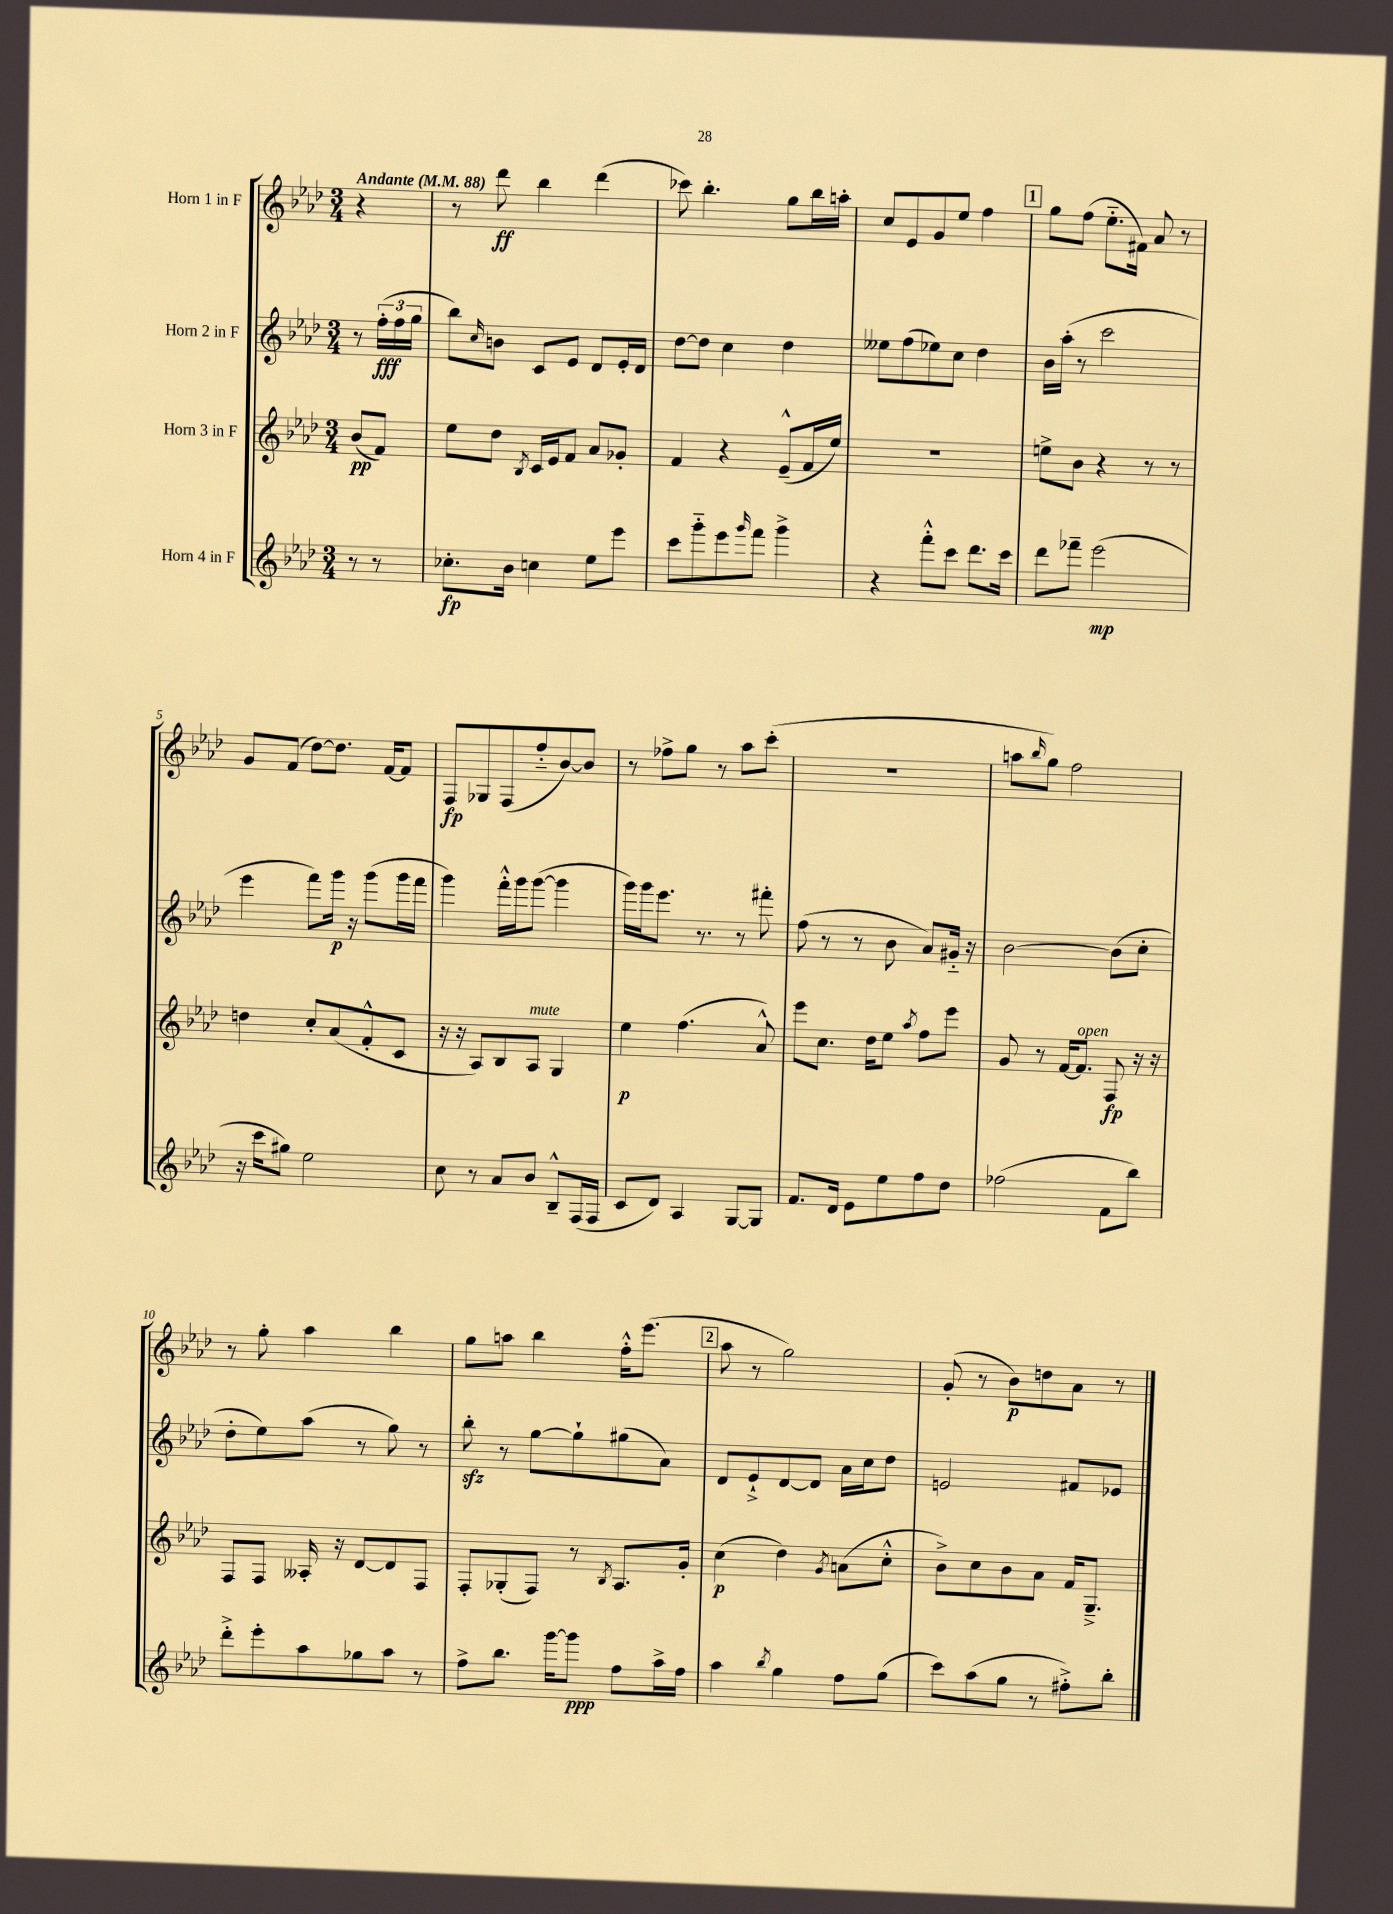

**kern	**kern	**kern	**kern
*staff4	*staff3	*staff2	*staff1
*clefG2	*clefG2	*clefG2	*clefG2
*k[b-e-a-d-]	*k[b-e-a-d-]	*k[b-e-a-d-]	*k[b-e-a-d-]
*M3/4	*M3/4	*M3/4	*M3/4
*MM88	*MM88	*MM88	*MM88
8r	(8b-	8r	4r
8r	8f)	(24ff'	.
.	.	24ff	.
.	.	24gg	.
=	=	=	=
8.cc-'	8ee-	8bb-)	8r
.	.	16qqcc	.
.	8dd-	8b	8ddd-
16b-	.	.	.
.	8qB-	.	.
4cc	16c	8c	4bb-
.	16e-	.	.
.	8f	8e-	.
8ee-	8a-	8d-	(4ddd-
8eee-	8g-'	16e-'	.
.	.	16d-	.
=	=	=	=
8ccc	4f	[8dd-	8ccc-)
8ggg'~	.	8dd-]	4.bb-'
8eee-	4r	4cc	.
16qqggg	.	.	.
8fff	.	.	.
4ggg^	(8e-~^^	4dd-	8gg
.	16f	.	16bb-
.	16ee-)	.	16aa'
=	=	=	=
4r	2.r	8ee--	8cc
.	.	(8ff	8e-
8fff'^^	.	8ee-)	8g
8ccc	.	8cc	8ee-
8.ddd-	.	4dd-	4ff
16ccc	.	.	.
=	=	=	=
8ddd-	8ee^	16b-	8gg
.	.	(16aa-'	.
8fff-~	8b-	8r	(8ff
(2eee-	4r	2ccc	8.ee-'~
.	.	.	16f#)
.	8r	.	8a-
.	8r	.	8r
=	=	=	=
16r	4dd	4eee-	8g
16ccc	.	.	.
8gg#)	.	.	(8f
2ee-	8cc'	8fff)	[8dd-)
.	(8a-	16ggg	8.dd-]
.	.	16r	.
.	8f'^^	(8ggg	.
.	.	.	[16f
.	8c	16ggg	8f]
.	.	16fff	.
=	=	=	=
8cc	16r	4ggg)	8F
.	16r	.	.
8r	8A-)	.	8G-
8a-	8B-	16fff'^^	(8F
.	.	16ggg	.
8b-	8A-	([8ggg	8ff'~
8B-~^^	4G	4ggg]	[8b-)
(16F	.	.	8b-]
16F	.	.	.
=	=	=	=
8c	4ee-	16ggg)	8r
.	.	16ggg	.
8d-)	.	8.eee-	8ff-^
4A-	(4.ff	.	8gg
.	.	8.r	.
.	.	.	8r
[8G	.	8r	8aa-
8G]	8a-^^)	8fff#'	(8ccc'
=	=	=	=
8.f	8eee-	(8ff	2.r
.	8.cc	8r	.
16d-	.	.	.
8e-	.	8r	.
.	16dd-	.	.
8ee-	8ee-	8b-	.
.	8qaa-	.	.
8ff	8ff	8a-)	.
8dd-	8eee-	16g#'~	.
.	.	16r	.
=	=	=	=
(2ff-	8g	[2b-	8aa
.	.	.	16qqbb-
.	8r	.	8gg)
.	[16f	.	2ff
.	8.f]	.	.
8f	8F	(8b-]	.
8bb-)	16r	8cc'	.
.	16r	.	.
=	=	=	=
8ddd-'^	8F	8dd-'	8r
8eee-'	8F	8ee-)	8gg'
8aa-	16A--'	(8aa-	4aa-
.	16r	.	.
8gg-	[8d-	8r	.
8aa-	8d-]	8gg)	4bb-
8r	8F	8r	.
=	=	=	=
8ff^	8F'	8bb-'	8gg
8.bb-	(8G-'	8r	8aa
.	8F)	[8gg	4bb-
[16ggg	.	.	.
8ggg]	8r	8gg`]	.
.	8qB-	.	.
8ff	8.A-	(8gg#	16ff'^^
.	.	.	(8.eee-
16aa-^	.	8a-)	.
16ff	16g'	.	.
=	=	=	=
4aa-	(4cc	8d-	8aa-
.	.	8e-`^	8r
8qbb-	.	.	.
4gg	4dd-)	[8d-	2gg)
.	.	8d-]	.
.	8qg	.	.
8ff	(8a	16a-	.
.	.	16cc	.
(8gg	8cc'^^	8dd-	.
=	=	=	=
8ccc)	8b-^)	2e	(8g'
(8aa-	8cc	.	8r
8gg	8b-	.	8b-)
8r	8a-	.	8dd
8ff#'^)	16f	8f#	8a-
.	8.G~^	.	.
8bb-'	.	8e-	8r
==	==	==	==
*-	*-	*-	*-
